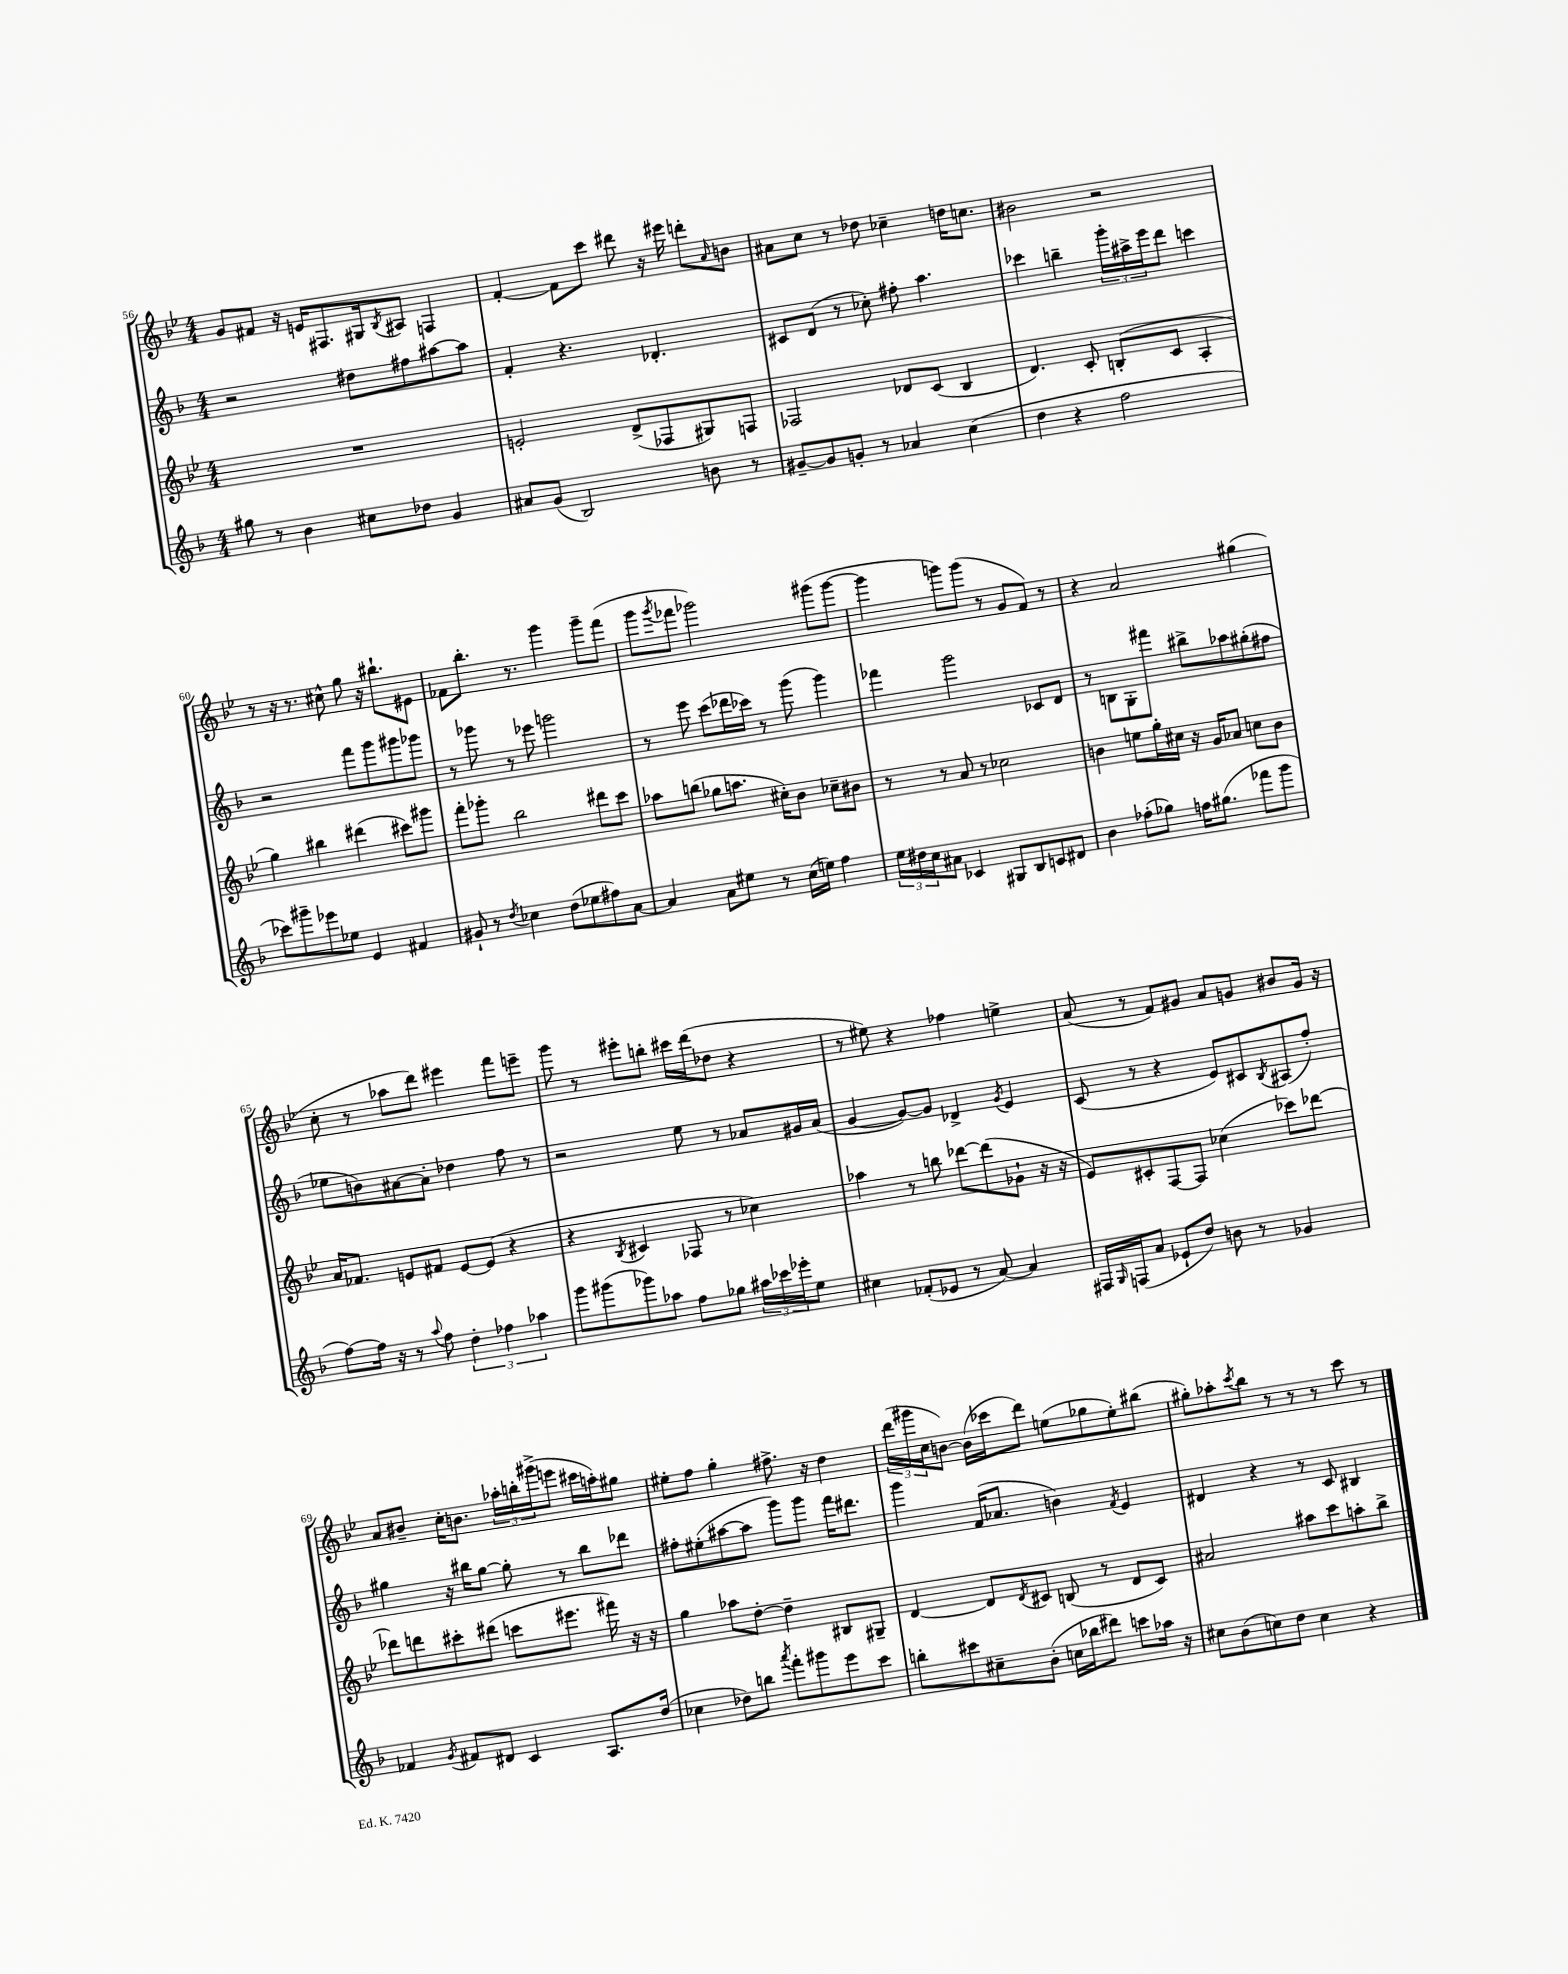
<<
\new StaffGroup <<
\new Staff = "s0" {
    \clef treble \key bes \major \numericTimeSignature \time 4/4
    g'8 fis'8 r16 e'16 fis8. gis16 \acciaccatura { bes8 } ais8 f4 |
    f'4~-. f'8 c'''8 dis'''8 r16 eis'''16 d'''8-. \grace { a'16 } b'8 |
    ais'8 c''8 r8 des''8 ces''4-- d''16 c''8. |
    bis'2 r2 |
    r8 r16 r8. cis''8-^ g''8 r16 bis''8.-! eis'8 |
    fes'8 bes''8.-. r8. g'''4 g'''8-- f'''8( |
    g'''8 \acciaccatura { g'''8 } fes'''8 ges'''2) gis'''8( gis'''8~ |
    gis'''4 g'''8) g'''8( r8 g'8 f'8) r8 |
    r4 a'2 gis''4( |
    c''8-. r8 aes''8 d'''8) eis'''4 f'''8 e'''8-- |
    g'''8 r8 eis'''8-. b''8-. cis'''16 d'''16( des''8 r4 |
    r8 eis''8) r4 fes''4 e''4-> |
    a'8( r8 f'8) gis'8 a'8 g'8 bis'8 g'16 r16 |
    a'8 bis'8-- c''16-. b'8. \tuplet 3/2 { aes''16-. b''16-. gis'''16->( } e'''8 cis'''16 a''16-.) gis''8 |
    eis''8-. f''8 g''4-. fis''8.-> r16 d''4 |
    \tuplet 3/2 { d'''16( gis'''16 c''16 } b'8~) b'16( ces'''16 d'''8) e''8( ges''8 e''8-.) bis''8( |
    gis''8-.) aes''8-. \acciaccatura { c'''8 } bes''8 r8 r8 r8 c'''8 r8 \bar "|." |
}
\new Staff = "s1" {
    \clef treble \key f \major \numericTimeSignature \time 4/4
    r2 dis''8 fis''8 ais''8~ ais''8 |
    f'4-. r4. des'4.-. |
    cis'8 d'8( r8 ces''8-.) fis''8-. a''4. |
    ces'''4 b''4-- \tuplet 3/2 { g'''16-. ais''16-> e'''16 } d'''8 c'''4 |
    r2 f'''8 g'''8 gis'''8 ges'''8 |
    r8 ges'''8 r8 ees'''8 g'''2 |
    r8 e'''8 c'''8( des'''16 ces'''16) r8 g'''8( g'''4) |
    fes'''4 g'''2 ces'8 d'8 |
    r8 b8 g8-. fis'''8 bis''8-> aes''8 gis''8-.( fis''8 |
    ees''8 b'8) ais'8~ ais'8-. des''4 f''8 r8 |
    r2 e''8 r8 aes'8 gis'16 aes'16( |
    g'4~ g'8~) g'8 des'4-> \acciaccatura { g'8 } e'4 |
    c'8( r8 r4 e'8) cis'8 \acciaccatura { bes8 } ais8( f''8-.) |
    gis''4 r16 bis''16 gis''8~ gis''8-. r8 bis''8 des'''8 |
    fis''8-. eis''8-.( ais''8~ ais''8 g'''8) g'''8 f'''16 dis'''8. |
    g'''4 f'16( aes'8. b'4) \acciaccatura { f'8 } e'4 |
    dis'4 r4 r8 c'8 bis4 \bar "|." |
}
\new Staff = "s2" {
    \clef treble \key bes \major \numericTimeSignature \time 4/4
    R1 |
    e'2-. d'8->( fes8 gis8) f8 |
    fes2 des'8 c'8( bes4 |
    d'4.) c'8-. b8-.( c'8 a4-. |
    g''4) bis''4 dis'''4( cis'''8) gis'''8 |
    f'''8-. ges'''8-. bes''2 dis'''8 c'''8 |
    aes''8 b''8( ges''8 a''8. cis''16-.) bes'8 ces''8-- bis'8 |
    r8 r8 a'8 r8 ces''2 |
    b'4 e''8 g''16-. cis''16 r16 g'16 aes'8 c''8 b'8 |
    a'16 fes'8. e'8 fis'8 e'8~ e'8( r4 |
    r4 \acciaccatura { bes8 } cis'4 fes8 r8 ces''4) |
    aes''4 r8 b''8 des'''8~ des'''8( ges'8-! r16 r16 |
    ees'8) cis'8-. f8~ f8 ces''4( ces'''8) des'''8~ |
    des'''8 d'''8 cis'''8-. dis'''8( c'''8 eis'''8. fis'''16) r16 r16 |
    g''4 aes''8 d''8~-. d''4-- bis8 gis8-- |
    d'4~ d'8 \acciaccatura { d'8 } cis'8 b8( r8 d'8 cis'8) |
    ais'2 ais''8 c'''8 a''8-. bes''8-> \bar "|." |
}
\new Staff = "s3" {
    \clef treble \key f \major \numericTimeSignature \time 4/4
    gis''8 r8 bes'4 cis''8 des''8 g'4 |
    ais'8 g'8( bes2) b'8 r8 |
    gis'8~-- gis'8 g'8-. r8 aes'4 c''4( |
    d''4 r4 f''2 |
    ces'''8) gis'''8-- ees'''8 ees''8 e'4 fis'4 |
    gis'8-! r8 \acciaccatura { d''8 } ces''4 d''8( ees''8 fis''8) a'8~ |
    a'4 a'8 eis''8 r8 c''16( e''16) f''4 |
    \tuplet 3/2 { e''16 dis''16 c''16 } ais'8 ces'4 gis8 bes8 c'8 dis'8 |
    bes'4 fes''8-.( ges''8) f''16 gis''8.( fes'''8 g'''8 |
    f''8~) f''16 r16 r8 \appoggiatura { a''8 } f''8 \tuplet 3/2 { d''4-. fes''4 aes''4 } |
    g'''8 gis'''8( ges'''8) aes''8 f''8 ges''8 \tuplet 3/2 { ais''16 ces'''16 ees'''16-. } e''8 |
    cis''4 fes'8-.( ees'8 r8 a'8~) a'4 |
    fis16 \grace { g16 } f16( a'8 ees'8-! d''8) b'8 r8 ges'4 |
    fes'4 \acciaccatura { g'8 } fis'8 dis'8 c'4 a8. d''16( |
    ces''4 des''8) b''8 \acciaccatura { a'''8 } f'''8-. gis'''8 e'''8 c'''8 |
    b''8-. cis'''8 cis''8-- bes'8-.( c''16 bes''16 dis'''8) c'''8 aes''16 r16 |
    cis''8 bes'8( c''8) d''8 c''4 r4 \bar "|." |
}
>>
>>
\layout { \context { \Score currentBarNumber = #56 } }
